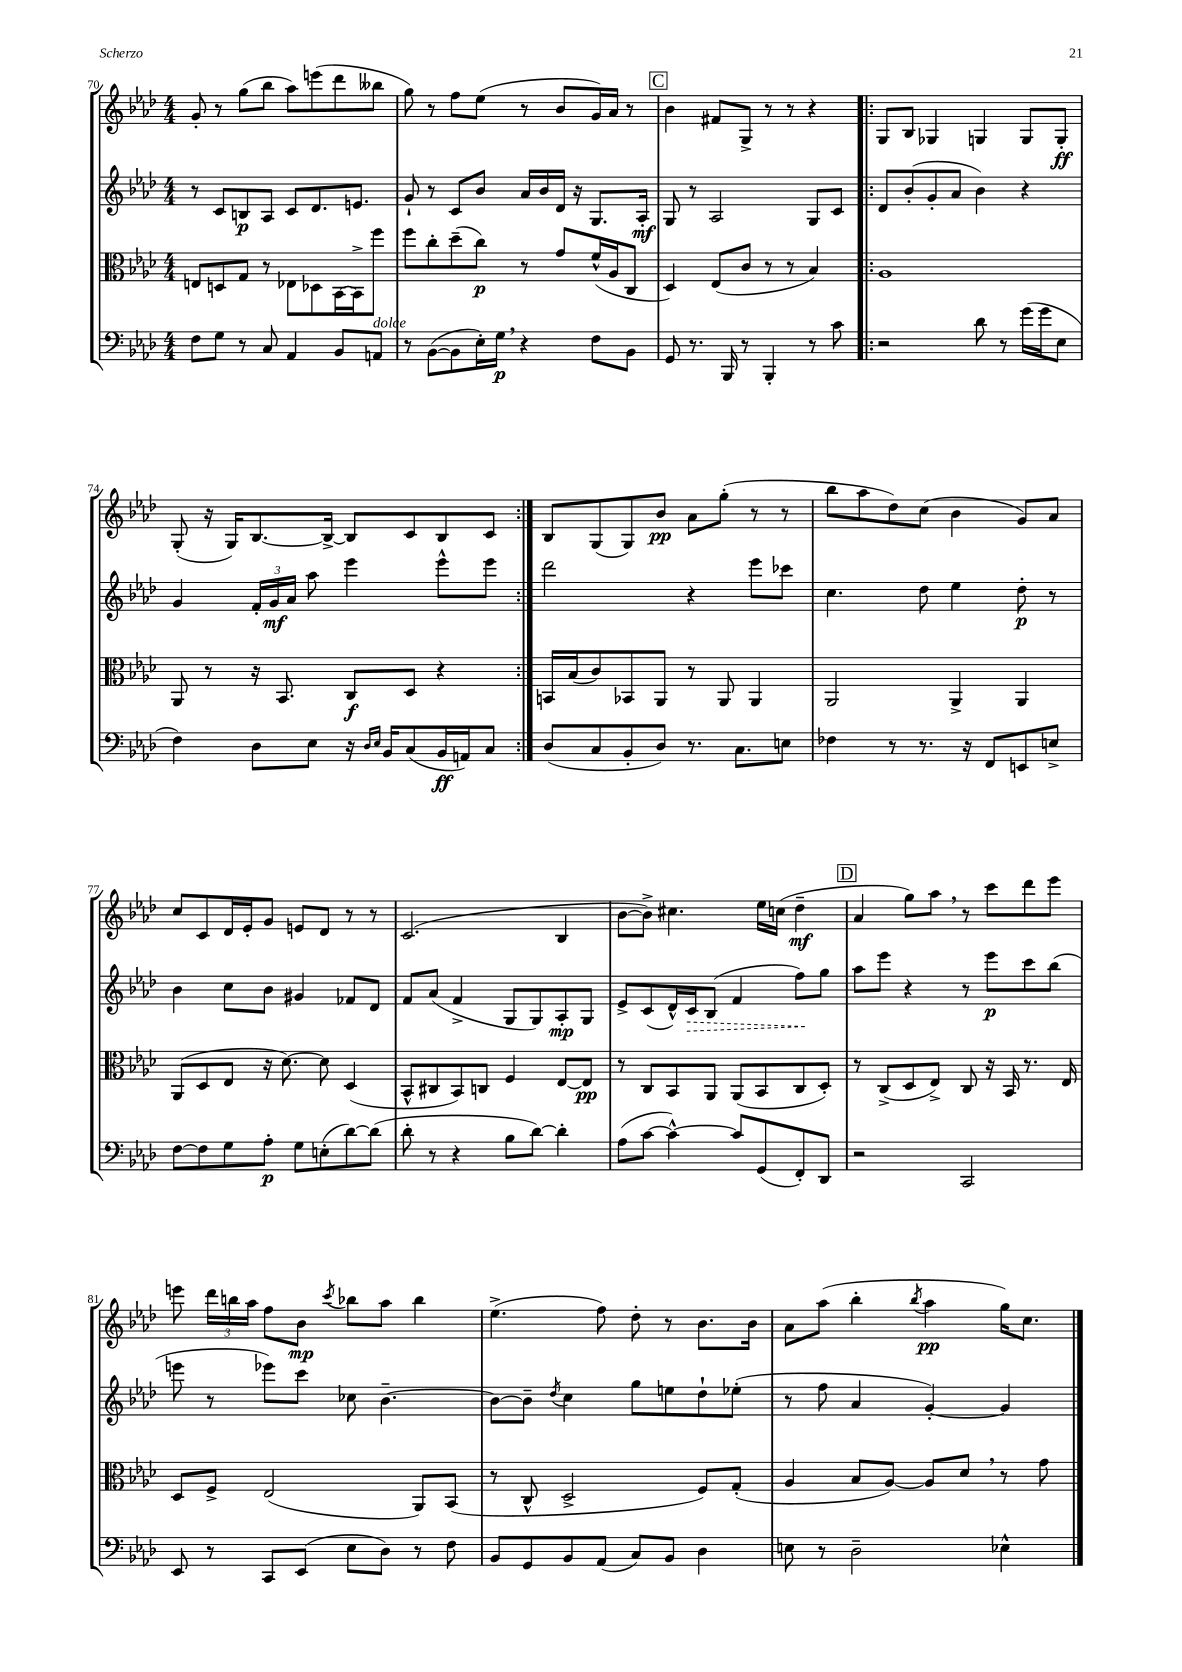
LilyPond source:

<<
\new StaffGroup <<
\new Staff = "s0" {
    \clef treble \key aes \major \numericTimeSignature \time 4/4
    \autoBeamOff g'8-. r8 g''8[( bes''8] aes''8[) e'''8( des'''8 beses''8] |
    g''8) r8 f''8[ ees''8]( r8 bes'8[ g'16) aes'16] r8 |
    \mark \markup { \box "C" } bes'4 fis'8[ g8]-> r8 r8 r4 |
    \repeat volta 2 { g8[ bes8] ges4 g4 g8[ g8]-.\ff |
    g8-.( r16 g16[) bes8.~ bes16]~-> bes8[ c'8 bes8 c'8] | }
    bes8[ g8( g8) bes'8]\pp aes'8[ g''8]-.( r8 r8 |
    bes''8[ aes''8 des''8) c''8]( bes'4 g'8[) aes'8] |
    c''8[ c'8 des'16 ees'16-. g'8] e'8[ des'8] r8 r8 |
    c'2.( bes4 |
    bes'8[~ bes'8]->) cis''4. ees''16[ c''16]( des''4--\mf |
    \mark \markup { \box "D" } aes'4 g''8[) aes''8] \breathe r8 c'''8[ des'''8 ees'''8] |
    e'''8 \tuplet 3/2 { des'''16[ b''16 aes''16] } f''8[ bes'8]\mp \acciaccatura { c'''8 } bes''8[ aes''8] bes''4 |
    ees''4.->( f''8) des''8-. r8 bes'8.[ bes'16] |
    aes'8[ aes''8]( bes''4-. \acciaccatura { bes''8 } aes''4\pp g''16[) c''8.] \bar "|." |
}
\new Staff = "s1" {
    \clef treble \key aes \major \numericTimeSignature \time 4/4
    \autoBeamOff r8 c'8[ b8\p aes8] c'8[ des'8. e'8.] |
    g'8-! r8 c'8[ bes'8] aes'16[ bes'16 des'16] r16 g8.[ aes16]-.\mf |
    \mark \markup { \box "C" } g8 r8 aes2 g8[ c'8] |
    \repeat volta 2 { des'8[ bes'8-.( g'8-. aes'8] bes'4) r4 |
    g'4 \tuplet 3/2 { f'16[-. g'16\mf aes'16] } aes''8 ees'''4 ees'''8[-^ ees'''8] | }
    des'''2 r4 ees'''8[ ces'''8] |
    c''4. des''8 ees''4 des''8-.\p r8 |
    bes'4 c''8[ bes'8] gis'4 fes'8[ des'8] |
    f'8[ aes'8]( f'4-> g8[ g8) aes8-.\mp g8] |
    ees'8[-> c'8( des'16-^) \once \override Hairpin.style = #'dashed-line c'16\> bes8]( f'4 f''8[\!) g''8] |
    \mark \markup { \box "D" } aes''8[ ees'''8] r4 r8 ees'''8[\p c'''8 bes''8]( |
    e'''8 r8 ees'''8[) c'''8] ces''8 bes'4.~-- |
    bes'8[~ bes'8]-- \acciaccatura { des''8 } c''4 g''8[ e''8 des''8-! ees''8]-.( |
    r8 f''8 aes'4 g'4~-.) g'4 \bar "|." |
}
\new Staff = "s2" {
    \clef alto \key aes \major \numericTimeSignature \time 4/4
    \autoBeamOff e8[ d8 g8] r8 ees8[ des8 bes,16~ bes,16-> f''8] |
    f''8[ c''8-. des''8--( c''8]\p) r8 g'8[ f'16-^( aes16 c8] |
    \mark \markup { \box "C" } des4) ees8[( c'8] r8 r8 bes4) |
    \repeat volta 2 { aes1 |
    aes,8 r8 r16 bes,8. c8[\f des8] r4 | }
    b,16[ bes16( c'8) bes,8 aes,8] r8 aes,8 aes,4 |
    aes,2 aes,4-> aes,4 |
    aes,8[( des8 ees8] r16 des'8.~) des'8 des4( |
    bes,8[-^ cis8 bes,8) c8] f4 ees8[~ ees8]\pp |
    r8 c8[ bes,8 aes,8] aes,8[( bes,8 c8 des8]-.) |
    \mark \markup { \box "D" } r8 c8[->( des8 ees8]->) c8 r16 bes,16 r8. ees16 |
    des8[ f8]-> ees2( aes,8[) bes,8]( |
    r8 c8-^ des2-> f8[) g8]-.( |
    aes4 bes8[ aes8]~) aes8[ des'8] \breathe r8 g'8 \bar "|." |
}
\new Staff = "s3" {
    \clef bass \key aes \major \numericTimeSignature \time 4/4
    \autoBeamOff f8[ g8] r8 c8 aes,4 bes,8[ a,8]^\markup { \italic "dolce" } |
    r8 bes,8[~( bes,8 ees16-.) g16]\p \breathe r4 f8[ bes,8] |
    \mark \markup { \box "C" } g,8 r8. bes,,16 r8 bes,,4-. r8 c'8 |
    \repeat volta 2 { r2 des'8 r8 g'16[( g'16 ees8] |
    f4) des8[ ees8] r16 \grace { des16[ ees16] } bes,16[ c8( bes,16\ff a,16) c8] | }
    des8[( c8 bes,8-. des8]) r8. c8.[ e8] |
    fes4 r8 r8. r16 f,8[ e,8 e8]-> |
    f8[~ f8 g8 aes8]-.\p g8[ e8-.( des'8~) des'8]( |
    des'8-. r8 r4 bes8[ des'8]~) des'4-. |
    aes8[( c'8]~ c'4~-^) c'8[ g,8( f,8-.) des,8] |
    \mark \markup { \box "D" } r2 c,2 |
    ees,8 r8 c,8[ ees,8]( ees8[ des8]) r8 f8 |
    bes,8[ g,8 bes,8 aes,8]( c8[) bes,8] des4 |
    e8 r8 des2-- ees4-^ \bar "|." |
}
>>
>>
\layout { \context { \Score currentBarNumber = #70 } }
